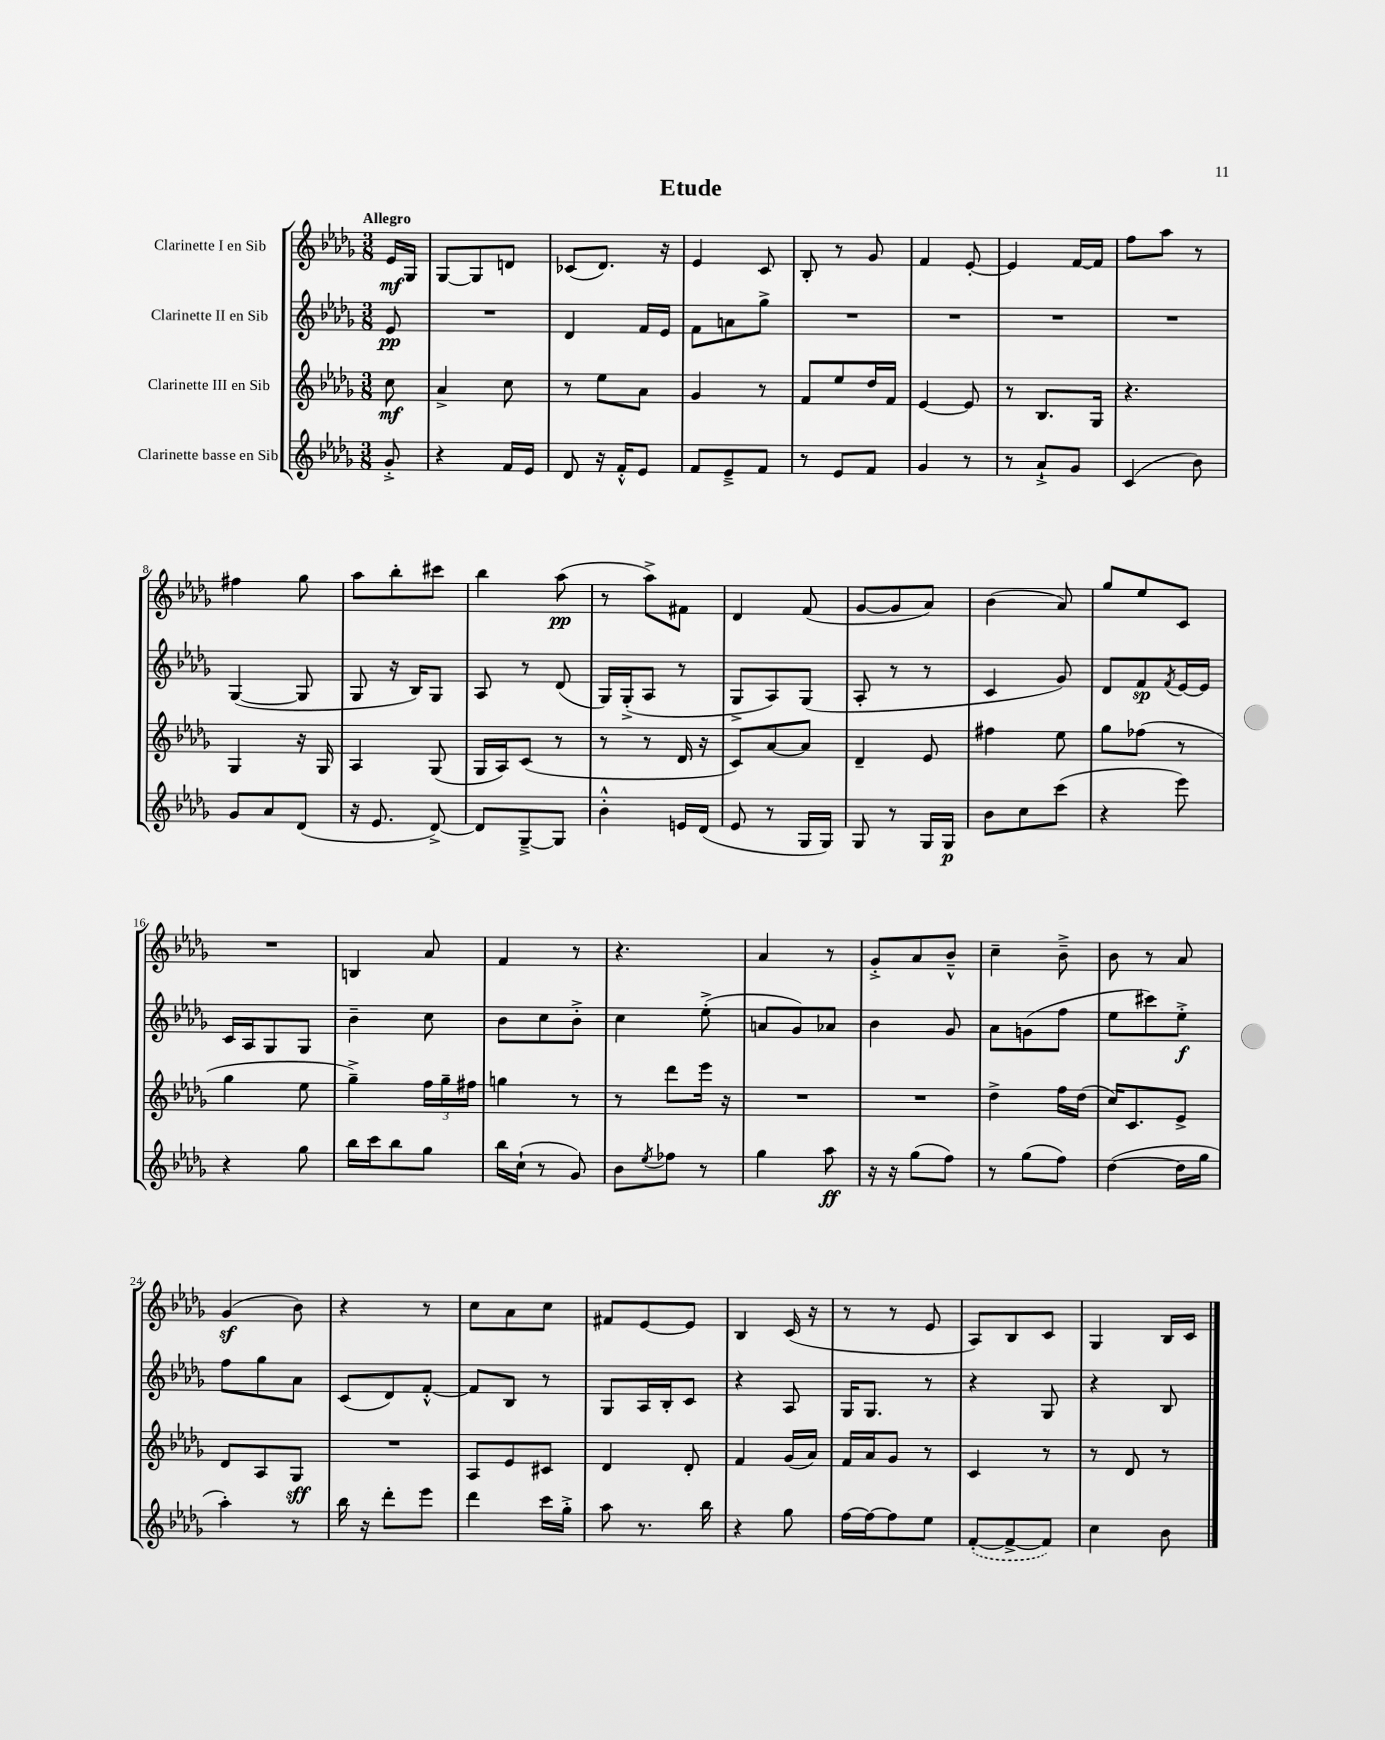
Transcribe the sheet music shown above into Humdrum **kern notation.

**kern	**dynam	**kern	**dynam	**kern	**dynam	**kern	**dynam
*part4	*part4	*part3	*part3	*part2	*part2	*part1	*part1
*staff4	*staff4	*staff3	*staff3	*staff2	*staff2	*staff1	*staff1
*I"Clarinette basse en Sib	*	*I"Clarinette III en Sib	*	*I"Clarinette II en Sib	*	*I"Clarinette I en Sib	*
*clefG2	*	*clefG2	*	*clefG2	*	*clefG2	*
*k[b-e-a-d-g-]	*	*k[b-e-a-d-g-]	*	*k[b-e-a-d-g-]	*	*k[b-e-a-d-g-]	*
*M3/8	*	*M3/8	*	*M3/8	*	*M3/8	*
=	=	=	=	=	=	=	=
!	!	!	!	!	!	!LO:TX:a:B:t=Allegro	!
8g-'^/	.	8cc\	mf	8e-/	pp	16e-/LL	mf
.	.	.	.	.	.	16G-/JJ	.
=1	=1	=1	=1	=1	=1	=1	=1
4r	.	4a-^/	.	4.r	.	[8G-/L	.
.	.	.	.	.	.	8G-/]	.
16f/LL	.	8cc\	.	.	.	8dn/J	.
16e-/JJ	.	.	.	.	.	.	.
=2	=2	=2	=2	=2	=2	=2	=2
8d-/	.	8r	.	4d-/	.	(8c-X/L	.
16r	.	8ee-\L	.	.	.	8.d-/J)	.
16f'^^/KL	.	.	.	.	.	.	.
8e-/J	.	8a-\J	.	16f/LL	.	.	.
.	.	.	.	16e-/JJ	.	16r	.
=3	=3	=3	=3	=3	=3	=3	=3
8f/L	.	4g-/	.	8f\L	.	4e-/	.
8e-~^/	.	.	.	8an\	.	.	.
8f/J	.	8r	.	8gg-^\J	.	8c/	.
=4	=4	=4	=4	=4	=4	=4	=4
8r	.	8f/L	.	4.r	.	8B-'/	.
8e-/L	.	8ee-/	.	.	.	8r	.
8f/J	.	16dd-/L	.	.	.	8g-/	.
.	.	16f/JJ	.	.	.	.	.
=5	=5	=5	=5	=5	=5	=5	=5
4g-/	.	[4e-/	.	4.r	.	4f/	.
8r	.	8e-/]	.	.	.	[8e-'/	.
=6	=6	=6	=6	=6	=6	=6	=6
8r	.	8r	.	4.r	.	4e-/]	.
8a-`^/L	.	8.B-/L	.	.	.	.	.
8g-/J	.	.	.	.	.	[16f/LL	.
.	.	16G-/Jk	.	.	.	16f/JJ]	.
=7	=7	=7	=7	=7	=7	=7	=7
(4c/	.	4.r	.	4.r	.	8ff\L	.
.	.	.	.	.	.	8aa-\J	.
8b-\)	.	.	.	.	.	8r	.
!!LO:LB:g=z
=8	=8	=8	=8	=8	=8	=8	=8
8g-/L	.	4G-/	.	([4G-/	.	4ff#X\	.
8a-/	.	.	.	.	.	.	.
(8d-/J	.	16r	.	8G-/]	.	8gg-\	.
.	.	16G-/	.	.	.	.	.
=9	=9	=9	=9	=9	=9	=9	=9
16r	.	4A-/	.	8G-/	.	8aa-\L	.
8.e-/	.	.	.	.	.	.	.
.	.	.	.	16r	.	8bb-'\	.
.	.	.	.	16B-/KL)	.	.	.
[8d-^/)	.	(8G-/	.	8G-/J	.	8ccc#X\J	.
=10	=10	=10	=10	=10	=10	=10	=10
8d-/L]	.	16G-/LL	.	8A-/	.	4bb-\	.
.	.	16A-/J)	.	.	.	.	.
[8G-~^/	.	(8c/J	.	8r	.	.	.
8G-/J]	.	8r	.	(8d-/	.	(8aa-\	pp
=11	=11	=11	=11	=11	=11	=11	=11
4b-'^^\	.	8r	.	16G-/LL)	.	8r	.
.	.	.	.	(16G-'^/J	.	.	.
.	.	8r	.	8A-/J	.	8aa-^\L)	.
16en/LL	.	16d-/	.	8r	.	8f#X\J	.
(16d-/JJ	.	16r	.	.	.	.	.
=12	=12	=12	=12	=12	=12	=12	=12
8e-/	.	8c/L)	.	8G-^/L	.	4d-/	.
8r	.	[8a-/	.	8A-/)	.	.	.
16G-/LL	.	8a-/J]	.	(8G-/J	.	(8f/	.
16G-/JJ)	.	.	.	.	.	.	.
=13	=13	=13	=13	=13	=13	=13	=13
8G-/	.	4d-~/	.	8A-'/	.	[8g-/L	.
8r	.	.	.	8r	.	8g-/]	.
16G-/LL	.	8e-/	.	8r	.	8a-/J)	.
16G-/JJ	p	.	.	.	.	.	.
=14	=14	=14	=14	=14	=14	=14	=14
8b-\L	.	4ff#X\	.	4c/	.	(4b-\	.
8cc\	.	.	.	.	.	.	.
(8ccc\J	.	8ee-\	.	8g-/)	.	8a-/)	.
=15	=15	=15	=15	=15	=15	=15	=15
4r	.	8gg-\L	.	8d-/L	.	8gg-/L	.
.	.	(8ff-X\J	.	8f/	sp	8ee-/	.
.	.	.	.	8qf/	.	.	.
8eee-\)	.	8r	.	[16e-/L	.	8c/J	.
.	.	.	.	16e-/JJ]	.	.	.
!!LO:LB:g=z
=16	=16	=16	=16	=16	=16	=16	=16
4r	.	4gg-\	.	16c/LL	.	4.r	.
.	.	.	.	16A-/J	.	.	.
.	.	.	.	8G-/	.	.	.
8gg-\	.	8ee-\	.	8G-/J	.	.	.
=17	=17	=17	=17	=17	=17	=17	=17
16bb-\LL	.	4gg-~^\)	.	4b-~\	.	4Bn/	.
16ccc\J	.	.	.	.	.	.	.
8bb-\	.	.	.	.	.	.	.
8gg-\J	.	24ff\LL	.	8cc\	.	8a-/	.
.	.	24gg-~\	.	.	.	.	.
.	.	24ff#X\JJ	.	.	.	.	.
=18	=18	=18	=18	=18	=18	=18	=18
16bb-\LL	.	4ggn\	.	8b-\L	.	4f/	.
(16cc`\JJ	.	.	.	.	.	.	.
8r	.	.	.	8cc\	.	.	.
8g-/)	.	8r	.	8b-'^\J	.	8r	.
=19	=19	=19	=19	=19	=19	=19	=19
8b-\L	.	8r	.	4cc\	.	4.r	.
8qee-/	.	.	.	.	.	.	.
8ff-X\J	.	8ddd-\L	.	.	.	.	.
8r	.	16eee-\Jk	.	(8ee-'^\	.	.	.
.	.	16r	.	.	.	.	.
=20	=20	=20	=20	=20	=20	=20	=20
4gg-\	.	4.r	.	8an/L	.	4a-/	.
.	.	.	.	8g-/)	.	.	.
8aa-\	ff	.	.	8a-X/J	.	8r	.
=21	=21	=21	=21	=21	=21	=21	=21
16r	.	4.r	.	4b-\	.	8g-'^/L	.
16r	.	.	.	.	.	.	.
(8gg-\L	.	.	.	.	.	8a-/	.
8ff\J)	.	.	.	8g-/	.	8b-~^^/J	.
=22	=22	=22	=22	=22	=22	=22	=22
8r	.	4dd-^\	.	8a-\L	.	4cc~\	.
(8gg-\L	.	.	.	(8gn\	.	.	.
8ff\J)	.	16ff\LL	.	8ff\J	.	8b-~^\	.
.	.	(16dd-\JJ	.	.	.	.	.
=23	=23	=23	=23	=23	=23	=23	=23
([4dd-\	.	16cc/KL)	.	8ee-\L	.	8b-\	.
.	.	8.c/	.	.	.	.	.
.	.	.	.	8ccc#X\)	.	8r	.
16dd-\LL]	.	8e-^/J	.	8ee-'^\J	f	8a-/	.
16gg-\JJ	.	.	.	.	.	.	.
!!LO:LB:g=z
=24	=24	=24	=24	=24	=24	=24	=24
4aa-'\)	.	8d-/L	.	8ff\L	.	(4g-z/	.
.	.	8A-/	.	8gg-\	.	.	.
8r	.	8G-/J	sff	8a-\J	.	8b-\)	.
=25	=25	=25	=25	=25	=25	=25	=25
16bb-\	.	4.r	.	(8c/L	.	4r	.
16r	.	.	.	.	.	.	.
8ddd-'\L	.	.	.	8d-/)	.	.	.
8eee-\J	.	.	.	[8f'^^/J	.	8r	.
=26	=26	=26	=26	=26	=26	=26	=26
4ddd-\	.	8A-/L	.	8f/L]	.	8cc\L	.
.	.	8e-/	.	8B-/J	.	8a-\	.
16ccc\LL	.	8c#X/J	.	8r	.	8cc\J	.
16gg-'^\JJ	.	.	.	.	.	.	.
=27	=27	=27	=27	=27	=27	=27	=27
8aa-\	.	4d-/	.	8G-/L	.	8f#X/L	.
8.r	.	.	.	16A-/L	.	[8e-/	.
.	.	.	.	16B-'/J	.	.	.
.	.	8d-'/	.	8c/J	.	8e-/J]	.
16bb-\	.	.	.	.	.	.	.
=28	=28	=28	=28	=28	=28	=28	=28
4r	.	4f/	.	4r	.	4B-/	.
8gg-\	.	(16g-/LL	.	8A-/	.	(16c/	.
.	.	16a-/JJ)	.	.	.	16r	.
=29	=29	=29	=29	=29	=29	=29	=29
[16ff\LL	.	16f/LL	.	16G-/KL	.	8r	.
16ff\J_	.	16a-/J	.	8.G-/J	.	.	.
8ff\]	.	8g-/J	.	.	.	8r	.
8ee-\J	.	8r	.	8r	.	8e-/	.
=30	=30	=30	=30	=30	=30	=30	=30
([8f'/L	.	4c/	.	4r	.	8A-/L)	.
8f^/_	.	.	.	.	.	8B-/	.
8f/J])	.	8r	.	8G-/	.	8c/J	.
=31	=31	=31	=31	=31	=31	=31	=31
4cc\	.	8r	.	4r	.	4G-/	.
.	.	8d-/	.	.	.	.	.
8b-\	.	8r	.	8B-/	.	16B-/LL	.
.	.	.	.	.	.	16c/JJ	.
==	==	==	==	==	==	==	==
*-	*-	*-	*-	*-	*-	*-	*-
